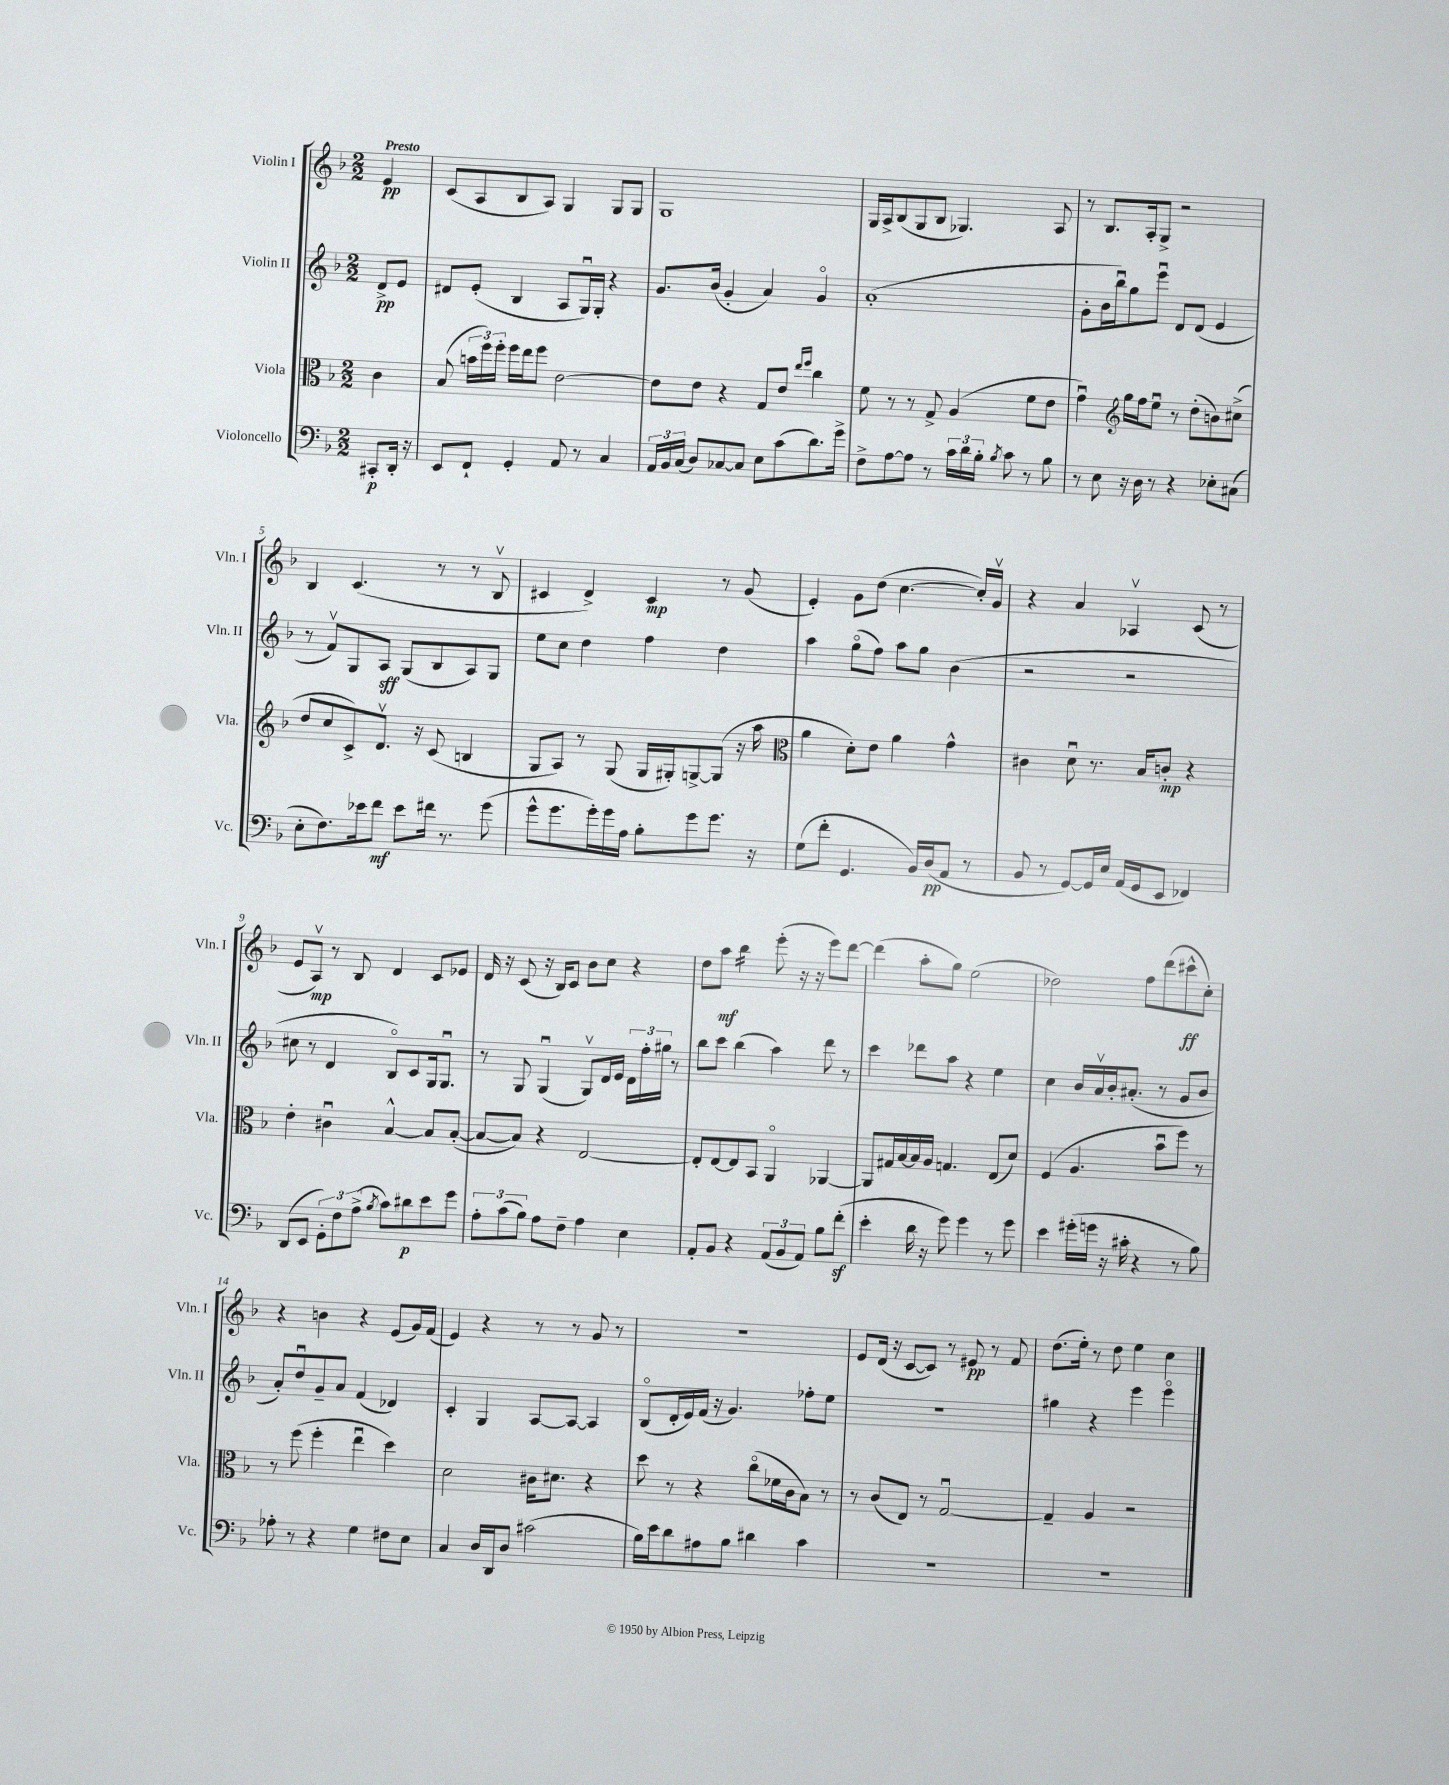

**kern	**kern	**kern	**kern
*staff4	*staff3	*staff2	*staff1
*clefF4	*clefC3	*clefG2	*clefG2
*k[b-]	*k[b-]	*k[b-]	*k[b-]
*M2/2	*M2/2	*M2/2	*M2/2
8CC#'	4c	8d^	4e
16DD'	.	8e	.
16r	.	.	.
=	=	=	=
8EE	(8B-	8d#	(8c
8FF`	24b	(8e'	8A
.	24ff)	.	.
.	24ff'	.	.
4GG'	16ff	4B-	8B-
.	16ee	.	.
.	8ff	.	8A)
8AA	[2e	8A	4G
8r	.	16Gu)	.
.	.	16G'	.
4C	.	4r	8G
.	.	.	8G
=	=	=	=
24AA	8e]	8.g	1G
24BB-	.	.	.
(24C	.	.	.
8D)	8e	.	.
.	.	(16b-	.
[8C-	4r	4g'	.
8C-]	.	.	.
8E	8G	4a)	.
(8c	8e	.	.
.	16qqee	.	.
.	16qqff	.	.
8.d)	4cc	4go	.
16g^	.	.	.
=	=	=	=
8F^	8f	(1a'	16G
.	.	.	16A^
[8A	8r	.	(8B-
8A]	8r	.	8G
8r	8G^	.	8B-
24c	(4A	.	4.G-)
24d	.	.	.
24B-'	.	.	.
8qB-	.	.	.
8c	.	.	.
8r	8f	.	.
8B-	8e	.	8A
=	=	=	=
8r	4gu)	8g'	8r
8E	.	16b-	8.B-
.	.	16bb-u)	.
*	*clefG2	*	*
16r	16gg	8gg	.
16D	16ff	.	16A'
8r	8eeu	8eeeu	8G^
4r	8r	8d	2r
.	(8dd'	(8d	.
8E-'	8b)	4e	.
(8C#	(8cc#^	.	.
=	=	=	=
8E'	8dd	8r	4B-
8.F)	8cc	8fv)	.
.	8c^)	8G	(4.c
16e-	.	.	.
8f	8.dv	8A	.
8e-	.	(8G	.
.	16r	.	.
16f#	(8c	8B-	8r
8.r	.	.	.
.	4B	8A)	8r
(8g	.	8G	8B-v
=	=	=	=
8g^^	8G	8ee	4c#
8.g	8A)	8cc	.
.	8r	4dd	4d^)
16g')	.	.	.
16g	(8G	.	.
16A	.	.	.
8B-'	16G	4ff	4c#
.	16G#')	.	.
8g	[8G^	.	.
8.g	(8G]	4dd	8r
.	16r	.	(8g
16r	16aa	.	.
=	=	=	=
*	*clefC3	*	*
(8G	4a	4aa	4e')
8f'	.	.	.
4.GG	8d')	(8ggo	8g
.	8e	8ff)	(8dd
.	4a	8aa	[4.cc
16BB-)	.	8gg	.
(16D	.	.	.
8AA	4g^^	(4b-	.
8r	.	.	16cc'])
.	.	.	16gv
=	=	=	=
8BB-	4c#	2r	4r
8r	.	.	.
[8GG)	8du	.	4a
16GG]	8.r	.	.
16E	.	.	.
(16AA	.	2r	4A-v
16GG	16B-	.	.
8EE	8c'	.	.
4FF-)	4r	.	(8c
.	.	.	8r
=	=	=	=
(8DD	4e'	8cc#	8e
8EE	.	8r	8Av)
12GG')	4c#u	4d	8r
12F	.	.	.
.	.	.	8B-
(12A^	.	.	.
8qB-	.	.	.
8c)	[4B-^^	8B-o)	4d
8d#	.	8c	.
8e	8B-]	16G	8c
.	.	8.Gu	.
8g	([8B-'	.	8e-
=	=	=	=
12A'	8B-_	8r	16d
.	.	.	16r
(12c	.	.	.
.	8B-])	8G	(8c
12B-)	.	.	.
8A	4r	(4Gu	16r
.	.	.	16B-)
8F~	.	.	8c
4A	[2E	8Gv)	8b-
.	.	16d	8cc
.	.	16e	.
4E	.	24d	4r
.	.	24ff'	.
.	.	24gg#	.
.	.	8r	.
=	=	=	=
8AA'	8E']	8bb-	8dd
8BB-	[8E	8ccc	8aa
4r	8E]	(4bb-	4bb-
.	8BB-	.	.
(12AA	4AAo	4aa)	(8eee'
12BB-	.	.	.
.	.	.	16r
12AA)	.	.	.
.	.	.	16r
8B-	[4AA-	8ddd	8eee)
(8f'	.	8r	[8ddd
=	=	=	=
4e'	8AA-]	4ccc	(4ddd]
.	16G#	.	.
.	[16B-	.	.
16d	16B-]	8ddd-	8aa'
16r	16A	.	.
8g)	4.G	8aa	8gg)
4g	.	4r	(2ee
8r	(8E	4ee	.
8g	8d)	.	.
=	=	=	=
4e	(4F	4cc	2dd-)
(16g#'	4.A	16b-	.
16g	.	16av	.
16r	.	16b-'	.
16c#'	.	(8.a#'	.
4r	.	.	8ff
.	8b-u	8r	(8ddd
8r	8ff)	8g	8ccc#^^
8B-)	8r	8b-	8cc')
=	=	=	=
8A-'	8r	8a')	4r
8r	(8ff	8ddu	.
4r	4ff'	8g~	4b
.	.	8a	.
4G	4eeu	(4f	4r
8F#	4dd)	4d-)	(8e
8E	.	.	16g)
.	.	.	(16f
=	=	=	=
4C	2d	4c'	4e)
16D	.	4G	4r
16DD	.	.	.
8D	.	.	.
(2c#	16c#	[8A	8r
.	8.d#	.	.
.	.	8A_	8r
.	4r	4A]	8g
.	.	.	8r
=	=	=	=
16B-)	8dd	(8B-o	1r
16e	.	.	.
8d	8r	16d'	.
.	.	16e)	.
8A#	4r	(16f	.
.	.	16r	.
8B-	.	4.g)	.
4d#	(8cco	.	.
.	16f-	.	.
.	16c	.	.
4c	8B-)	8ff-'	.
.	8r	8ee	.
=	=	=	=
1r	8r	1r	8e
.	(8c	.	(16d
.	.	.	16r
.	8E)	.	[8c
.	8r	.	8c])
.	[2Gu	.	8r
.	.	.	8e#
.	.	.	8r
.	.	.	8f
=	=	=	=
1r	4G~]	4gg#	(8.dd
.	.	.	16ee')
.	4A	4r	8r
.	.	.	8dd
.	2r	4eee	4ee
.	.	4eeeo	4cc
==	==	==	==
*-	*-	*-	*-
